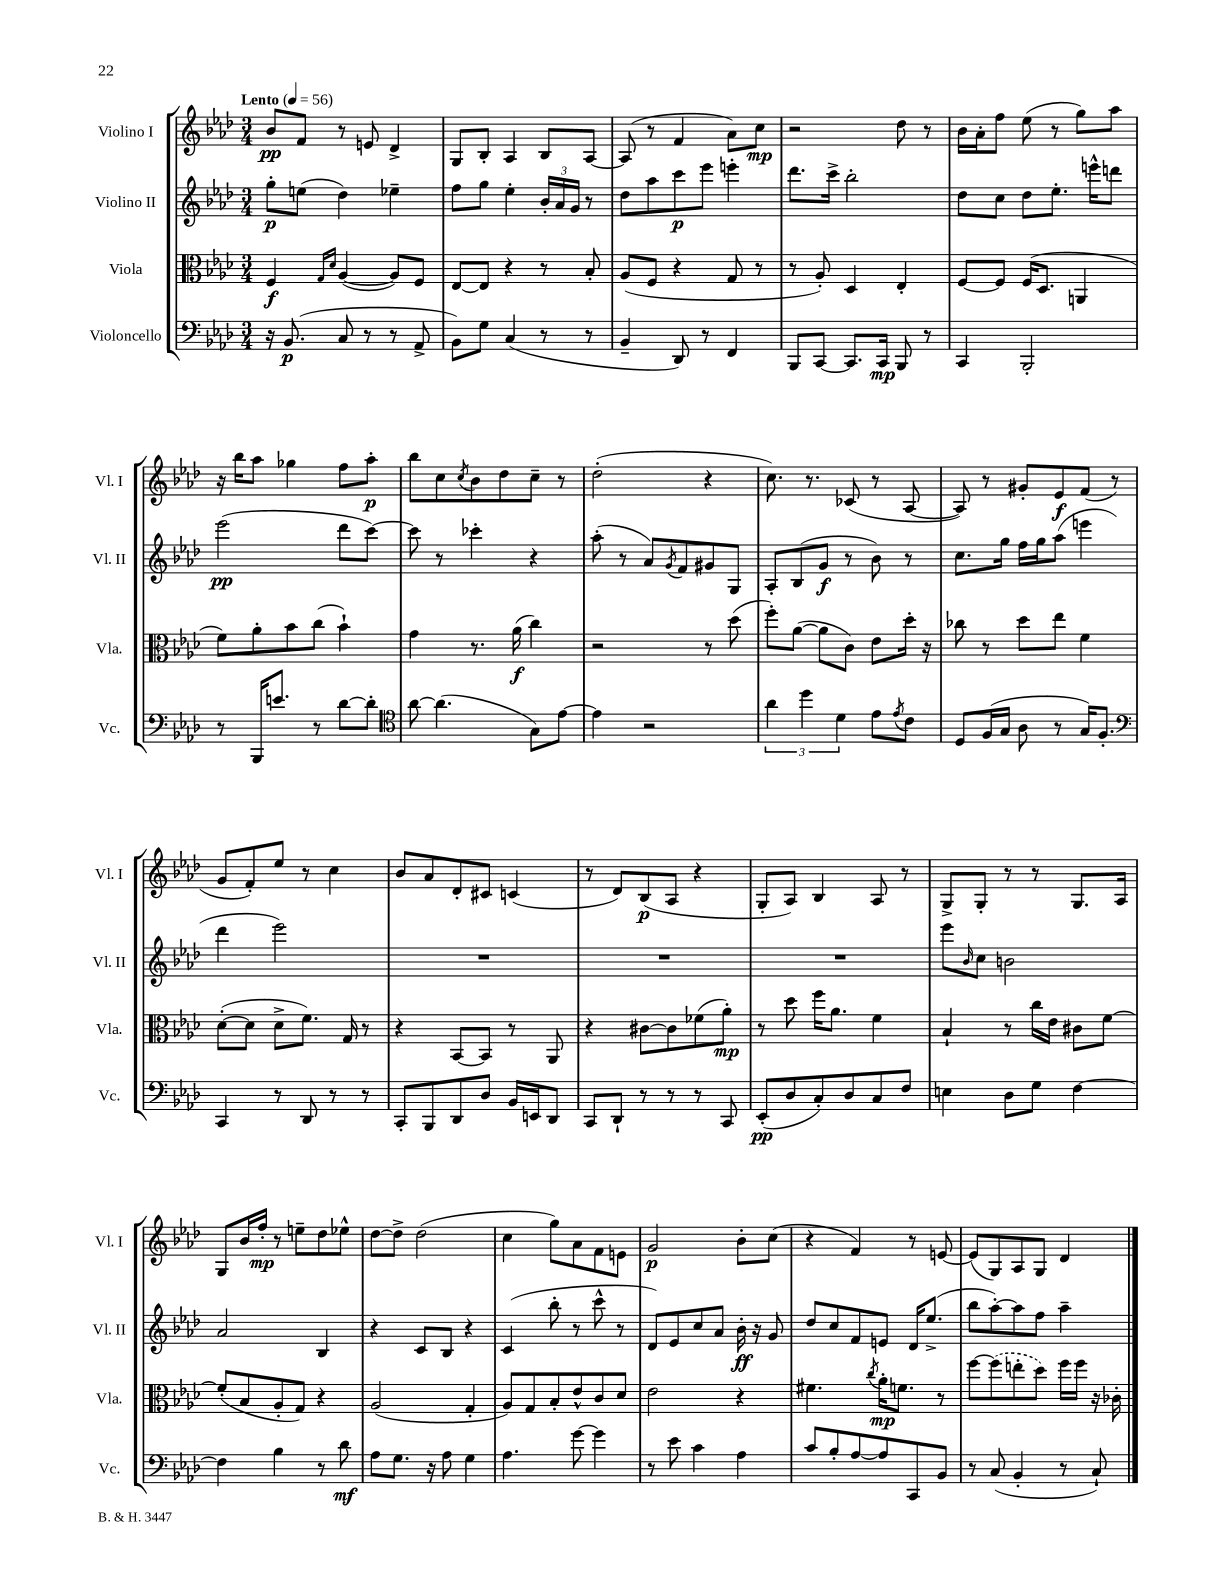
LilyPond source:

<<
\new StaffGroup <<
\new Staff = "s0" \with { instrumentName = "Violino I" shortInstrumentName = "Vl. I" } {
    \clef treble \key aes \major \numericTimeSignature \time 3/4 \tempo "Lento" 4 = 56
    bes'8\pp f'8 r8 e'8 des'4-> |
    g8 bes8-. aes4 bes8 aes8~ |
    aes8( r8 f'4 aes'8) c''8\mp |
    r2 des''8 r8 |
    bes'16 aes'16-. f''8 ees''8( r8 g''8) aes''8 |
    r16 bes''16 aes''8 ges''4 f''8 aes''8-.\p |
    bes''8 c''8 \acciaccatura { c''8 } bes'8 des''8 c''8-- r8 |
    des''2-.( r4 |
    c''8.) r8. ces'8( r8 aes8~ |
    aes8) r8 gis'8-. ees'8\f f'8( r8 |
    g'8 f'8-.) ees''8 r8 c''4 |
    bes'8 aes'8 des'8-. cis'8 c'4( |
    r8 des'8) bes8\p( aes8 r4 |
    g8-. aes8) bes4 aes8 r8 |
    g8-> g8-. r8 r8 g8. aes16 |
    g8 bes'16 f''16-.\mp r8 e''8-- des''8 ees''8-^ |
    des''8~ des''8-> des''2( |
    c''4 g''8) aes'8 f'8 e'8 |
    g'2\p bes'8-. c''8( |
    r4 f'4) r8 e'8~ |
    e'8( g8) aes8 g8 des'4 \bar "|." |
}
\new Staff = "s1" \with { instrumentName = "Violino II" shortInstrumentName = "Vl. II" } {
    \clef treble \key aes \major \numericTimeSignature \time 3/4
    g''8-.\p e''8( des''4) ees''4-- |
    f''8 g''8 ees''4-. \tuplet 3/2 { bes'16-. aes'16 g'16 } r8 |
    des''8 aes''8 c'''8\p ees'''8 e'''4-. |
    des'''8. c'''16-> bes''2-. |
    des''8 c''8 des''8 ees''8.-. e'''16-^ d'''8 |
    ees'''2\pp( des'''8 c'''8~) |
    c'''8 r8 ces'''4-. r4 |
    aes''8-.( r8 aes'8) \acciaccatura { g'8 } f'8 gis'8 g8 |
    aes8-. bes8( g'8\f r8 bes'8) r8 |
    c''8. g''16 f''16 g''16 aes''8( e'''4 |
    des'''4 ees'''2) |
    R2. |
    R2. |
    R2. |
    ees'''8 \grace { bes'16 } c''8 b'2 |
    aes'2 bes4 |
    r4 c'8 bes8 r4 |
    c'4( bes''8-. r8 c'''8-^ r8 |
    des'8) ees'8 c''8 aes'8 bes'16-.\ff r16 g'8 |
    des''8 c''8 f'8 e'8 des'16 ees''8.->( |
    bes''8 aes''8~-.) aes''8 f''8 aes''4-- \bar "|." |
}
\new Staff = "s2" \with { instrumentName = "Viola" shortInstrumentName = "Vla." } {
    \clef alto \key aes \major \numericTimeSignature \time 3/4
    f4\f \grace { g16 des'16 } aes4~( aes8) f8 |
    ees8~ ees8 r4 r8 bes8-. |
    aes8( f8 r4 g8 r8 |
    r8 aes8-.) des4 ees4-. |
    f8~ f8 f16( des8. a,4 |
    f'8) aes'8-. bes'8 c''8( bes'4-!) |
    g'4 r8. aes'16\f( c''4) |
    r2 r8 des''8( |
    f''8-.) aes'8~( aes'8 c'8) ees'8 des''16-. r16 |
    ces''8 r8 des''8 ees''8 f'4 |
    des'8~-.( des'8 des'8-> f'8.) g16 r8 |
    r4 bes,8~ bes,8 r8 aes,8 |
    r4 cis'8~ cis'8 fes'8( aes'8-.\mp) |
    r8 des''8 f''16 aes'8. f'4 |
    bes4-! r8 c''16 ees'16 cis'8 f'8~ |
    f'8-.( bes8 aes8-. g8) r4 |
    aes2( g4-. |
    aes8) g8 bes8-. ees'8-^ c'8 des'8 |
    ees'2 r4 |
    fis'4. \acciaccatura { c''8 } aes'16-.\mp f'8. r8 |
    f''8~ \once \slurDashed f''8( e''8-. des''8) f''16 f''16 r16 ces'16-. \bar "|." |
}
\new Staff = "s3" \with { instrumentName = "Violoncello" shortInstrumentName = "Vc." } {
    \clef bass \key aes \major \numericTimeSignature \time 3/4
    r16 bes,8.\p( c8 r8 r8 aes,8-> |
    bes,8) g8 c4( r8 r8 |
    bes,4-- des,8) r8 f,4 |
    bes,,8 c,8~ c,8. c,16\mp bes,,8 r8 |
    c,4 bes,,2-. |
    r8 bes,,16 e'8. r8 des'8~ des'8-. |
    \clef tenor aes'8~ aes'4.( g8) ees'8~ |
    ees'4 r2 |
    \tuplet 3/2 { aes'4 des''4 des'4 } ees'8 \acciaccatura { ees'8 } c'8 |
    des8 f16( g16 aes8 r8 g16) f8.-. |
    \clef bass c,4 r8 des,8 r8 r8 |
    c,8-. bes,,8 des,8 des8 bes,16 e,16 des,8 |
    c,8 des,8-! r8 r8 r8 c,8 |
    ees,8-.\pp( des8 c8-.) des8 c8 f8 |
    e4 des8 g8 f4~ |
    f4 bes4 r8 des'8\mf |
    aes8 g8. r16 aes8 g4 |
    aes4. g'8~ g'4 |
    r8 ees'8 c'4 aes4 |
    c'8 bes8-. aes8~ aes8 c,8 bes,8 |
    r8 c8( bes,4-. r8 c8-!) \bar "|." |
}
>>
>>
\layout { \context { \Score \remove "Bar_number_engraver" } }
